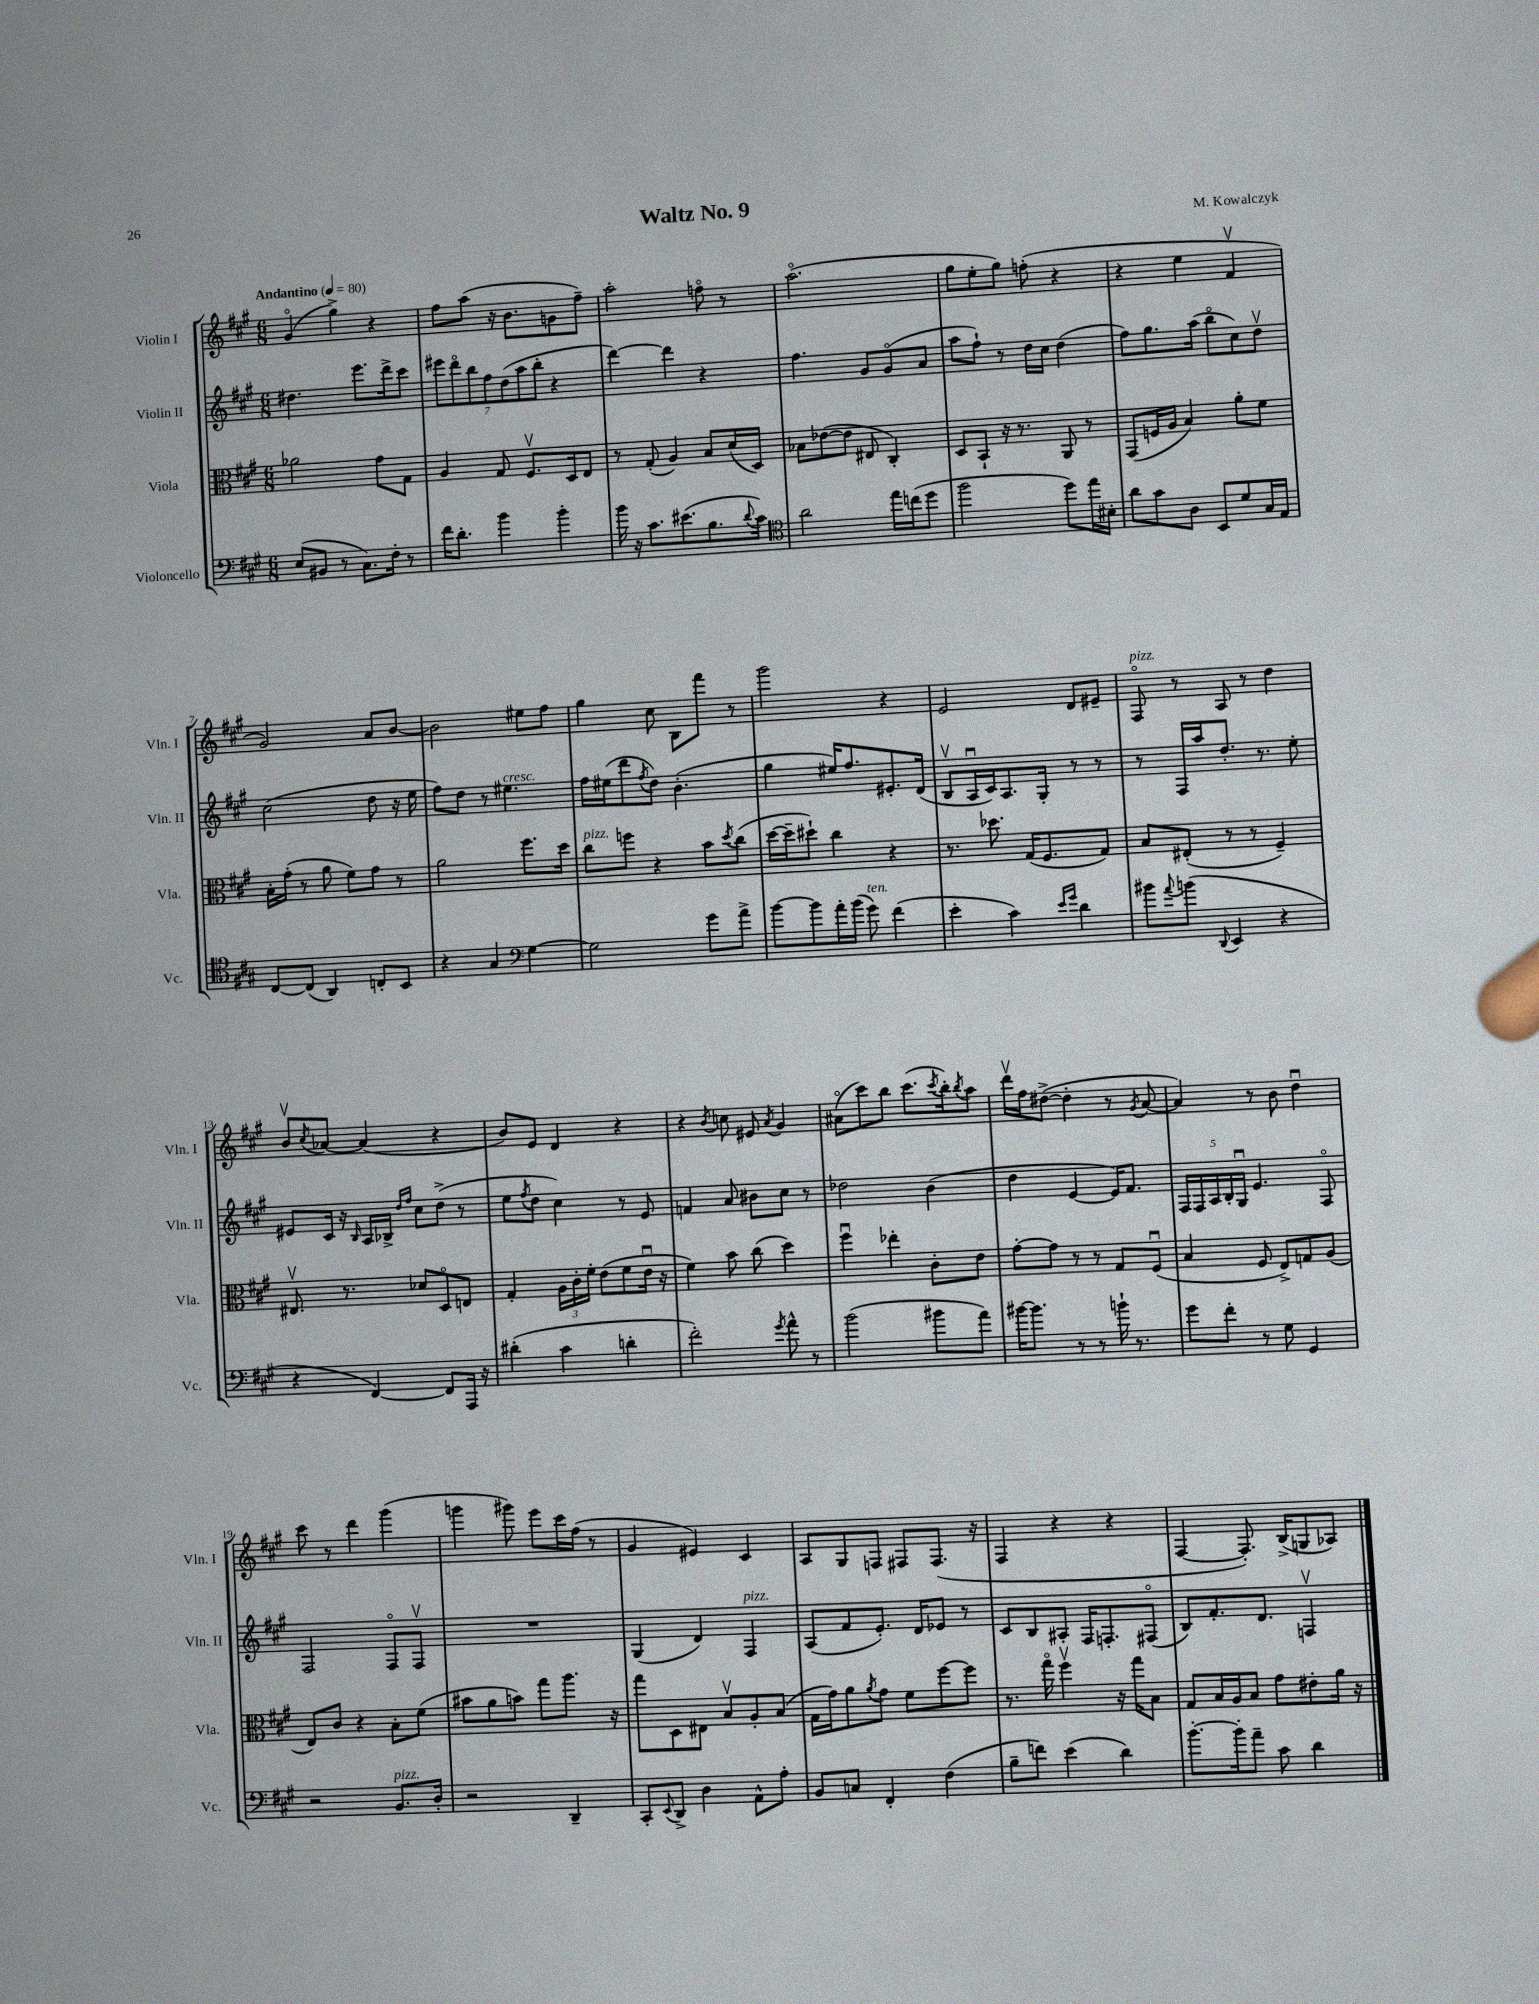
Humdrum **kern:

**kern	**kern	**kern	**kern
*staff4	*staff3	*staff2	*staff1
*clefF4	*clefC3	*clefG2	*clefG2
*k[f#c#g#]	*k[f#c#g#]	*k[f#c#g#]	*k[f#c#g#]
*M6/8	*M6/8	*M6/8	*M6/8
*MM80	*MM80	*MM80	*MM80
(8E/L	2a-\	4.dd#\	(4g#o/
8BB#/J	.	.	.
8r	.	.	4gg#^\)
8.C#\L)	.	8.eee\L	.
.	8g#\L	.	4r
16F#'\Jk	.	16ddd^\k	.
8r	8G#\J	8ccc#\J	.
=	=	=	=
16f#\LK	4A/	14eee#\L	8ff#\L
8.d'\J	.	.	.
.	.	14dddo\	.
.	.	.	(8aa\J
.	.	14bb\	.
.	.	14ff#\	.
4b\	8G#/	.	16r
.	.	(14dd\	.
.	.	.	8.b\L
.	.	14aa\	.
.	8.F#v/L	.	.
.	.	14bb'\J	.
4b'\	.	4r	8g\
.	16D/k	.	.
.	8E/J	.	8ff#~\J)
=	=	=	=
16b\	8r	[4ddd\)	2aa'\
16r	.	.	.
8.c#\L	(8G#'/	.	.
.	4A/)	4ddd\]	.
(8.e#\	.	.	.
8.B\	8B/L	4r	8ffo\
.	(16d/L	.	8r
8qqd/	.	.	.
16c#\Jk)	16D/JJ)	.	.
=	=	=	=
*clefC4	*	*	*
2a\	8B-\L	4.ff#\	(2.aao\
.	([8e-\	.	.
.	8e-\]J	.	.
.	8E#/	8g#/L	.
16ee\LL	4C#'/)	(8g#o/	.
(16cc\J	.	.	.
8dd\J	.	8a/J	.
=	=	=	=
2ff#\	8D/L	8aa\L	8gg#\L
.	8BB`/J	8ff#`\J)	8ee'\
.	16r	8r	8gg#\J)
.	8.r	.	.
.	.	16dd\LL	(8ff'\
.	.	16cc#\JJ	.
8dd\L)	8AA/	(4dd\	4r
16ee\L	8r	.	.
16B#'\JJ	.	.	.
=	=	=	=
8a\L	(8GG#/L	8ff#\L)	4r
8g#\	16F/L	8.gg#\	.
.	16A/JJ	.	.
8A\J	4B/)	.	4ee\
.	.	(16aa\Jk	.
8BB/L	.	8bbo\L	.
8d/	8a'\L	8cc#\)	4f#v/
16G#/L	8f#\J	8ddv\J	.
16E/JJ	.	.	.
=	=	=	=
[8C#/L	16B'\LL	(2cc#\	2g#/)
.	(16g#'\JJ	.	.
(8C#/]J	8r	.	.
4AA/)	8a\	.	.
.	8f#\L)	.	.
8C'/L	8g#\J	8dd\	8a/L
8BB/J	8r	16r	[8b/J
.	.	16ee\	.
=	=	=	=
4r	2a\	8ff#\L)	2b\]
.	.	8dd\J	.
4G#/	.	8r	.
.	.	4.ee#\	.
*clefF4	*	*	*
[4G#\	8.ff#\L	.	8ee#\L
.	.	.	8ff#\J
.	16dd\Jk	.	.
=	=	=	=
2G#\]	8cc#\L	16ff#\LL	4gg#\
.	.	(16ee#\J	.
.	8ff\J	8ddd\	.
.	.	8qff#/	.
.	4r	8dd\J)	8cc#\
.	.	(4.b'\	8B\L
8g#\L	8b\L	.	8fff#\J
.	8qdd/	.	.
8a^\J	(8cc#\J	.	8r
=	=	=	=
[8b\L	[16dd\LL	4gg#\	2ggg#\
.	16dd~\]J	.	.
8b\]	8dd#`\J)	.	.
16a'\L	4cc#\	16ee#/LK)	.
(16b\JJ	.	8.ff#/	.
8g#\)	.	.	.
(4f#\	4r	8.e#'/	4r
.	.	(16d/Jk	.
=	=	=	=
4e'\	8.r	8Bv/L	2e/
.	.	16Au/L	.
.	8.dd-\	16c#/J)	.
4c#\)	.	8.A/	.
.	(16G#/LK	.	.
.	8.F#/	16G#'/Jk	.
16qqe/LL	.	.	.
16qqg#/JJ	.	.	.
4d\	.	8r	8d/L
.	8G#/J)	8r	8e#~/J
=	=	=	=
8b#\L	8B/L	8r	8F#o/
8qqa/	.	.	.
(8b\J	(8E#'/J	16F#/LL	8r
.	.	16aa/J	.
8qqDD/	.	.	.
4EE/	8r	8.dd'/J	8A/
.	8r	.	8r
.	.	8.r	.
4r	4F#~/)	.	4dd\
.	.	8ee'\	.
=	=	=	=
4r	8.E#v/	8e#/L	8bv/L
.	.	.	8qcc#/
.	.	16c#/Jk	[8a-/J
.	8.r	16r	.
.	.	16qqB/	.
[4FF#/)	.	16A/LL	(4a-/]
.	.	16B-^/JJ	.
.	.	16qqdd/LL	.
.	.	16qqff#/JJ	.
.	8d-/L	8cc#\L	.
8FF#/]L	8Do/	(8dd^\J	4r
16AAA/Jk	8E/J	8r	.
16r	.	.	.
=	=	=	=
(4d#'\	4G#'/	8ee\L	8b/L)
.	.	8qff#/	.
.	.	8dd\J	8e/J
4c#\	24A\LL	4cc#\)	4d/
.	24c#'\	.	.
.	24f#'\JJ	.	.
.	(8e\L	.	.
4d'\	8f#\	8r	4r
.	16eu\Jk	8e/	.
.	16r	.	.
=	=	=	=
2f#'\)	4f#\)	4f/	4r
.	.	.	8qb/
.	8b\	8a/	8cc\
.	(8cc#\	8b#\L	8e#/
8qg#/	.	.	8qa/
8a^^\	4dd\)	8cc#\J	4g#/
8r	.	8r	.
=	=	=	=
(2b\	4ff#u\	2dd-\	(8a#o\L
.	.	.	8ccc#\)
.	4ee-'\	.	8bb\J
.	.	.	(8.ccc#\L
8b#\L	8c#'\L	(4b\	.
.	.	.	8qccc#/
.	.	.	16bb'\k)
.	.	.	8qbb/
8a\J)	8e\J	.	8aa\J
=	=	=	=
[16b#\LK	[8g#'\L	4dd\	16dddv\LL
8.b#\]J	.	.	16ff#\J
.	8g#\]J	.	([8dd#^\J
8r	8r	[4e/	4dd#'\]
8r	8r	.	.
16b`\	8G#/L	16e/]LK)	8r
8.r	.	8.f#/J	.
.	.	.	8qg#/
.	(8F#u/J	.	[8a/
=	=	=	=
8g#\L	4B/	20F#/LL	4a/])
.	.	20F#/	.
.	.	20A/	.
8f#'\J	.	.	.
.	.	20B'/	.
.	.	20G#u/JJ	.
8r	8F#/	4.e/	8r
8G#\	8E^/L)	.	8b\
4GG#/	8G/	.	4ddu\
.	(8A/J	8F#o/	.
=	=	=	=
2r	8E/L)	2F#/	8ccc#\
.	8c#/J	.	8r
.	4r	.	4ddd\
8.BB/L	8B'\L	8F#o/L	(4ggg#\
.	(8f#\J	8F#v/J	.
16D'/Jk	.	.	.
=	=	=	=
2r	8b#\L	2.r	4ggg\
.	8a\	.	.
.	8b\J)	.	8ggg#\)
.	8gg#\L	.	8eee\L
4DD~/	8.aa\J	.	16ccc#\L
.	.	.	(16ff#\JJ
.	.	.	8r
.	16r	.	.
=	=	=	=
8CC#'/L	8gg#\L	(4G#/	4g#/
8qqEE/	.	.	.
8DD^/J	8D\	.	.
4D\	8E#\J	4d/)	4e#/)
.	8Bv/L	.	.
8AA^^\L	8A'/	4F#/	4c#/
8A'\J	(8B/J	.	.
=	=	=	=
8BB/L	16G#\LL	(8A/L	8A/L
.	16g#\J)	.	.
8C/J	8a\	8f#/	8G#/
.	8qa/	.	.
4FF#'/	8g#\J	8.e'/J)	8F/J
.	8f#\L	.	8F#/L
.	.	16d/LK	.
(4F#\	[8ff#\	8e-/J	(8.F#/J
.	8ff#\]J	8r	.
.	.	.	16r
=	=	=	=
8B~\L	8.r	8c#/L	4F#/
8f\J)	.	8B/	.
.	16gg#o\	.	.
(4e\	4ff#v\	8A#'/J	4r
.	.	16F#/LK	.
.	.	8.F'/	.
4d\)	16r	.	4r
.	16gg#\LK	.	.
.	8B\J	(8F#o/J	.
=	=	=	=
[8.b'\L	8G#/L	8B/L)	[4F#/
.	16B/L	8.f#'/	.
16b'\]k	16A/J	.	.
8a~\J	8B/J	.	8.F#'/])
.	.	8.d/J	.
8c#\	8g#\L	.	.
.	.	.	(16B^/LK
4d\	8e#'\	4Fv/	8G/
.	16a\Jk	.	8A-/J)
.	16r	.	.
==	==	==	==
*-	*-	*-	*-
